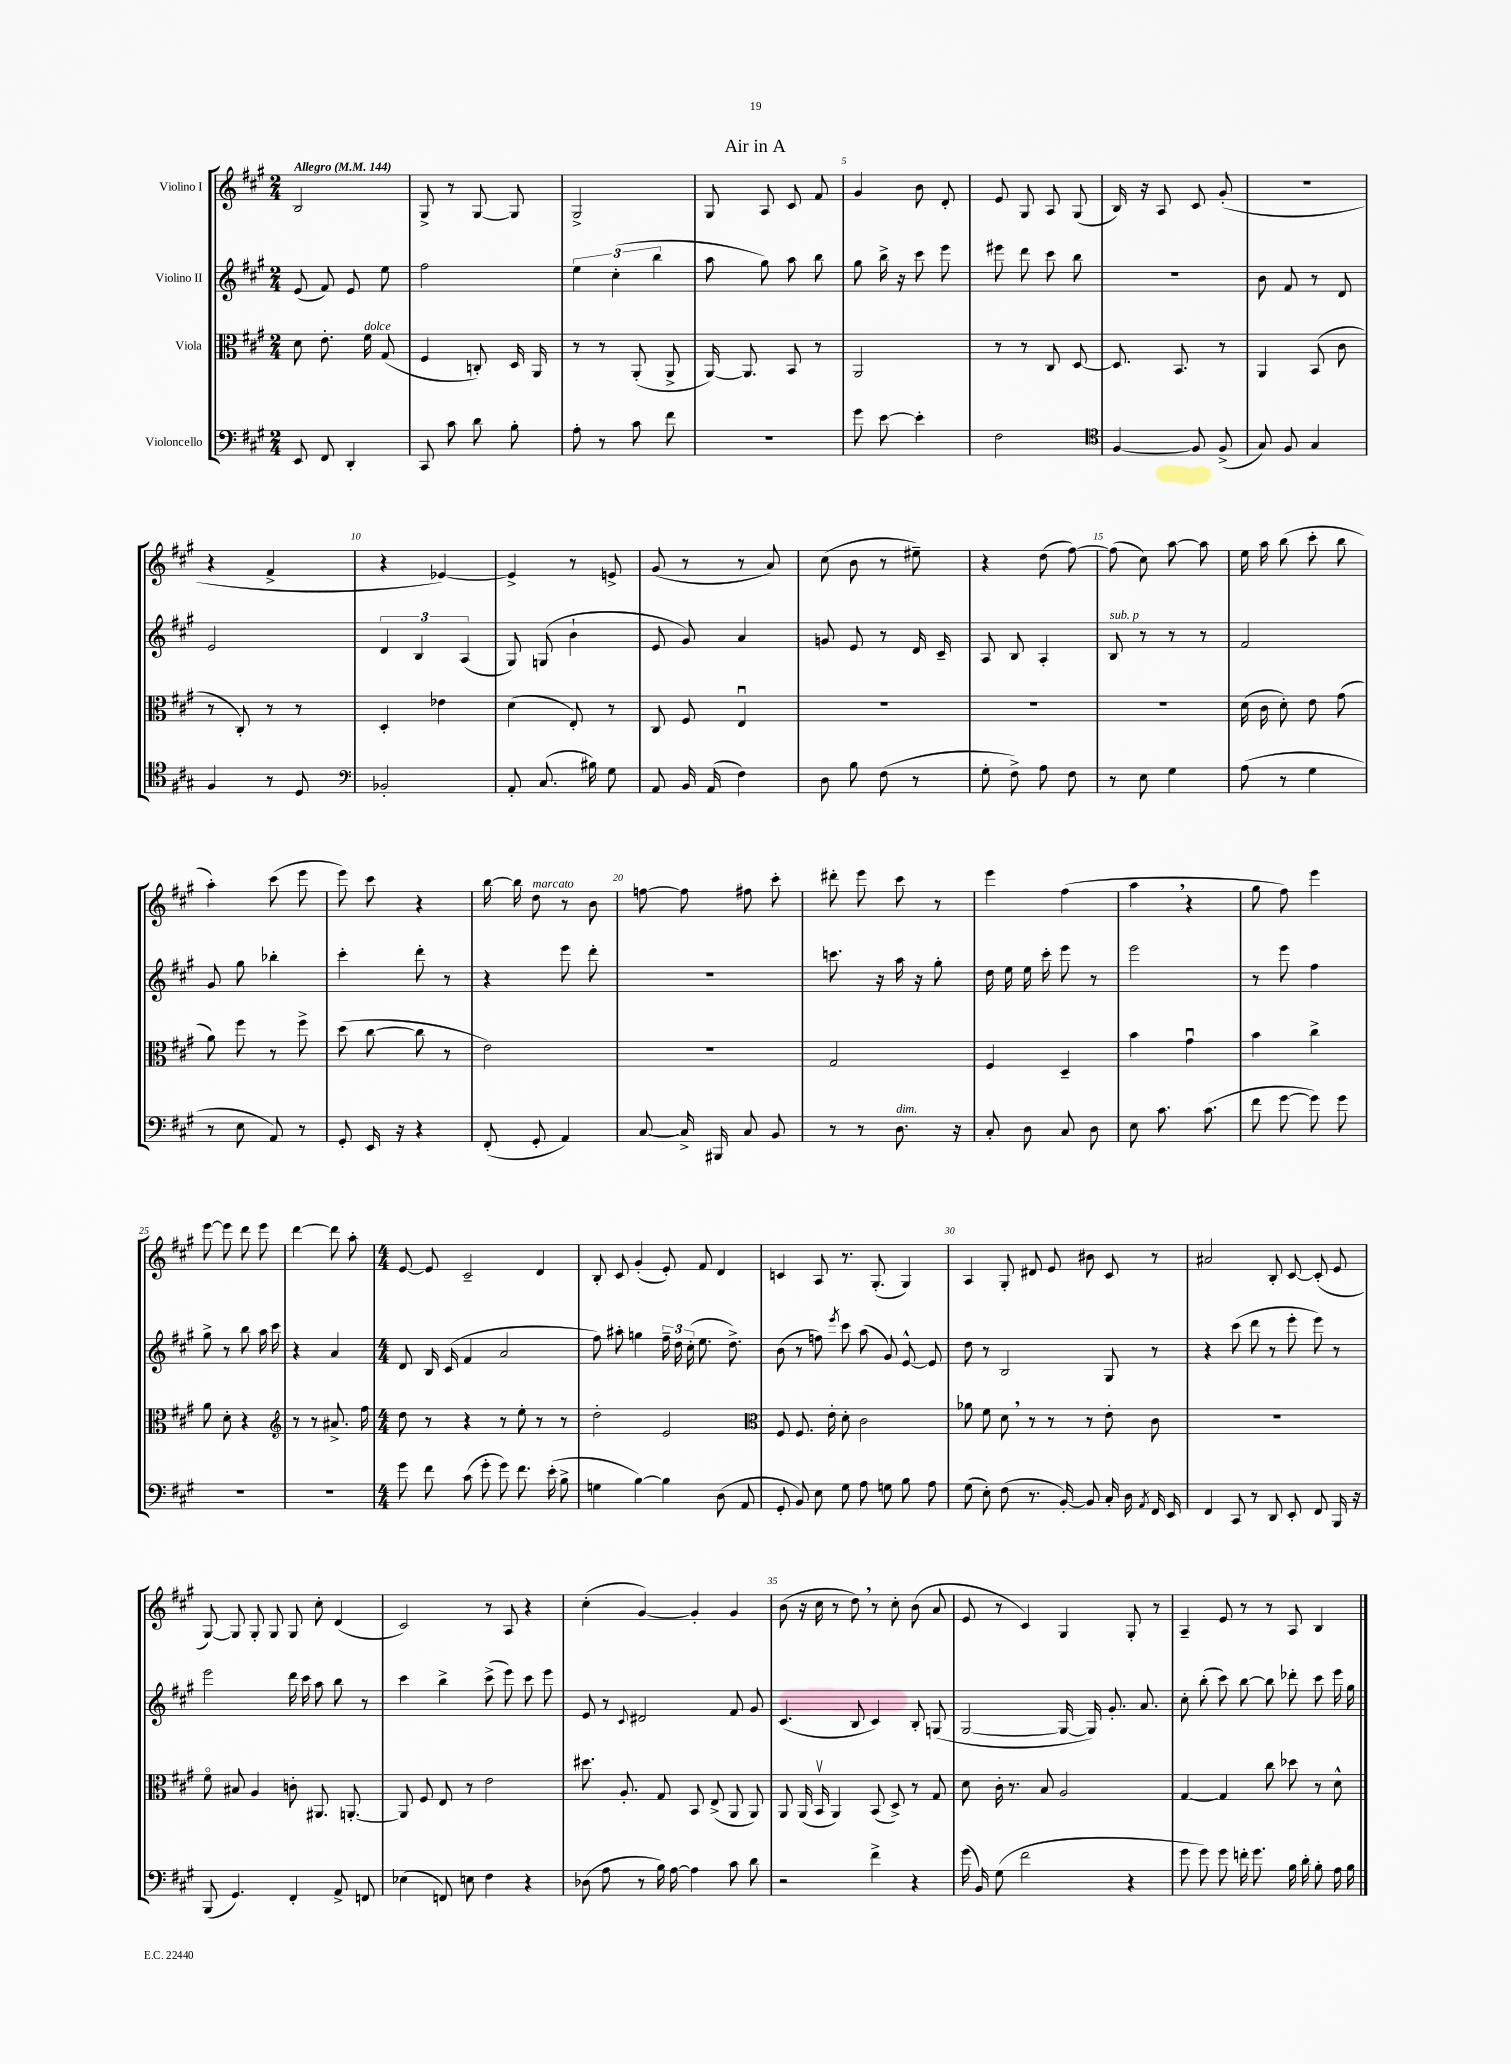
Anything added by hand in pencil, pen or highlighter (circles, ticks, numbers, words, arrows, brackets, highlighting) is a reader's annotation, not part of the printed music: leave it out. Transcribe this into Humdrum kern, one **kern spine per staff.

**kern	**kern	**kern	**kern
*part4	*part3	*part2	*part1
*staff4	*staff3	*staff2	*staff1
*I"Violoncello	*I"Viola	*I"Violino II	*I"Violino I
*clefF4	*clefC3	*clefG2	*clefG2
*k[f#c#g#]	*k[f#c#g#]	*k[f#c#g#]	*k[f#c#g#]
*M2/4	*M2/4	*M2/4	*M2/4
*MM144	*MM144	*MM144	*MM144
=1	=1	=1	=1
!	!	!	!LO:TX:a:B:t=Allegro
8EE/	8d\	(8e/	2B/
8FF#/	8.e'\	8f#/)	.
4DD'/	.	8e/	.
!	!LO:TX:a:i:t=dolce	!	!
.	16f#\	.	.
.	(8G#/	8ee\	.
=2	=2	=2	=2
8CC#/	4F#/	2ff#\	8G#^/
8c#\	.	.	8r
8d\	8Cn'/)	.	[8G#/
8B'\	16D/	.	8G#/]
.	16AA/	.	.
=3	=3	=3	=3
8A'\	8r	6ee\	2G#^/
8r	8r	.	.
.	.	(6cc#'\	.
8c#\	(8AA'/	.	.
.	.	6bb\	.
8f#\	8AA^/	.	.
=4	=4	=4	=4
2r	[16AA/)	8aa\	8G#/
.	8.AA/]	.	.
.	.	8gg#\)	8A/
.	8BB/	8aa\	8c#/
.	8r	8bb\	8f#/
=5	=5	=5	=5
8g#\	2AA/	8gg#\	4g#/
[8e\	.	16bb^\	.
.	.	16r	.
4e'\]	.	8ccc#\	8b\
.	.	8eee\	8d'/
=6	=6	=6	=6
2F#\	8r	8eee#X\	8e/
.	8r	8ddd\	8G#/
.	8C#/	8ccc#\	8A/
.	[8D/	8bb\	(8G#/
=7	=7	=7	=7
*clefC4	*	*	*
[4F#/	8.D/]	2r	16B/)
.	.	.	16r
.	.	.	8A/
.	8.BB/	.	.
8F#/]	.	.	8c#/
(8F#^/	8r	.	(8g#'/
=8	=8	=8	=8
8G#/)	4AA/	8b\	2r
8F#/	.	8f#/	.
4G#/	(8BB/	8r	.
.	8c#\	8d/	.
!!LO:LB:g=z
=9	=9	=9	=9
4F#/	8r	2e/	4r
.	8C#'/)	.	.
8r	8r	.	4f#^/
8D/	8r	.	.
=10	=10	=10	=10
*clefF4	*	*	*
2BB-X'/	4D'/	6d/	4r
.	.	6B/	.
.	4e-X\	.	[4e-X/)
.	.	(6A/	.
=11	=11	=11	=11
8AA'/	(4d\	8G#/)	4e-^/]
(8.C#/	.	(8Gn/	.
.	8E'/)	4b`\	8r
16B#X\)	.	.	.
8G#\	8r	.	8en^/
=12	=12	=12	=12
8AA/	8C#/	8e/	(8g#/
16BB/	8F#/	8g#/)	8r
(16AA/	.	.	.
4F#\)	4Eu/	4a/	8r
.	.	.	8a/)
=13	=13	=13	=13
8D\	2r	8gn/	(8cc#\
8B\	.	8e/	8b\
(8F#\	.	8r	8r
8r	.	16d/	8ee#X~\)
.	.	16c#~/	.
=14	=14	=14	=14
8G#'\	2r	8A/	4r
8F#^\)	.	8B/	.
8A\	.	4A'/	(8dd\
8F#\	.	.	[8ff#\)
=15	=15	=15	=15
!	!	!LO:TX:a:i:t=sub. p	!
8r	2r	8B/	(8ff#\]
8E\	.	8r	8cc#\)
4G#\	.	8r	[8aa\
.	.	8r	8aa\]
=16	=16	=16	=16
(8A\	(16d\	2f#/	16ee\
.	16c#\	.	16aa\
8r	8d'\)	.	(8bb\
4G#\	8e\	.	8ccc#'\
.	(8g#\	.	8bb\
!!LO:LB:g=z
=17	=17	=17	=17
8r	8a\)	8g#/	4aa'\)
8E\	8ff#\	8gg#\	.
8AA/)	8r	4bb-X'\	(8ccc#\
8r	8ff#^\	.	8eee\
=18	=18	=18	=18
8GG#'/	(8dd\	4ccc#'\	8eee\)
16EE/	[8cc#\	.	8ccc#\
16r	.	.	.
4r	8cc#\]	8ddd'\	4r
.	8r	8r	.
=19	=19	=19	=19
(8FF#'/	2e\)	4r	[16bb\
.	.	.	16bb\]
!	!	!	!LO:TX:a:i:t=marcato
8GG#'/	.	.	8dd\
4AA/)	.	8eee\	8r
.	.	8ddd'\	8b\
=20	=20	=20	=20
[8C#/	2r	2r	[8ffn\
16C#^/]	.	.	8ff\]
16BBB#X/	.	.	.
8C#/	.	.	8ff#X\
8BB/	.	.	8ccc#'\
=21	=21	=21	=21
8r	2G#/	8.cccn\	8ddd#X'\
8r	.	.	8eee\
.	.	16r	.
!LO:TX:a:i:t=dim.	!	!	!
8.D\	.	16aa\	8ccc#\
.	.	16r	.
.	.	8gg#'\	8r
16r	.	.	.
=22	=22	=22	=22
8C#'/	4F#/	16dd\	4eee\
.	.	16ee\	.
8D\	.	16ee\	.
.	.	16ccc#'\	.
8C#/	4D~/	8eee\	(4ff#\
8D\	.	8r	.
=23	=23	=23	=23
8E\	4b\	2eee\	4aa,\
8.c#\	.	.	.
.	4g#u\	.	4r
(8.c#\	.	.	.
=24	=24	=24	=24
8f#\	4b\	8r	8gg#\
[8g#\	.	8eee\	8ff#\)
8g#\])	4cc#^\	4ff#\	4eee\
8g#\	.	.	.
!!LO:LB:g=z
=25	=25	=25	=25
2r	8a\	8gg#^\	[8eee\
.	8d'\	8r	8eee\]
.	4r	8bb\	8ddd\
.	.	16aa\	8eee\
.	.	16ccc#\	.
=26	=26	=26	=26
*	*clefG2	*	*
2r	8r	4r	[4ddd\
.	8r	.	.
.	8.a#X^/	4a/	8ddd\]
.	.	.	8aa'\
.	16ff#\	.	.
=27	=27	=27	=27
*M4/4	*M4/4	*M4/4	*M4/4
8g#\	8dd\	8d/	[8e/
8f#\	8r	16B/	8e/]
.	.	(16c#/	.
(8c#\	4r	4f#/	2c#~/
8g#'\	.	.	.
8g#\)	8r	2a/	.
8.f#\	8ee'\	.	.
.	8r	.	4d/
(16e'\	.	.	.
8B^\	8r	.	.
=28	=28	=28	=28
4Gn\	2dd'\	8ff#\)	8B'/
.	.	8aa#X'\	8c#/
[4B\)	.	4ggn\	(4g#'/
4B\]	2e/	24ff#~\	8e'/)
.	.	24dd\	.
.	.	(24cc#'\	.
.	.	8.ee\	8f#/
(8D\	.	.	4d/
.	.	8.dd^\)	.
8AA/	.	.	.
=29	=29	=29	=29
*	*clefC3	*	*
8GG#'/	8F#/	(8b\	4cn/
8BB/)	8.F#/	8r	.
8E\	.	8ffn\)	8A/
.	16e'\	.	.
.	.	8qeee/	.
8G#\	8d'\	8ccc#\	8.r
8A\	2c#\	(8aa\	.
.	.	.	(8.G#'/
8Gn\	.	8g#/)	.
8B\	.	[8e^^/	4G#/)
8A\	.	8e/]	.
=30	=30	=30	=30
(8G#\	8a-X\	8dd\	4A/
8E'\)	8f#\	8r	.
(8F#\	8d,\	2B/	8G#'/
8.r	8r	.	8d#X/
.	8r	.	8e/
[16BB'/)	.	.	.
8BB/]	8r	.	8b#X\
16C#'/	8e'\	8G#/	8c#/
16D\	.	.	.
8qAA/	.	.	.
16FF#/	8c#\	8r	8r
16EE/	.	.	.
=31	=31	=31	=31
4FF#/	1r	4r	2a#X/
8CC#/	.	(8ccc#\	.
8r	.	8ddd\	.
8DD/	.	8r	8B'/
8EE'/	.	8eee'\	[8c#/
8FF#/	.	8eee\)	(8c#'/]
16BBB/	.	8r	8e/
16r	.	.	.
!!LO:LB:g=z
=32	=32	=32	=32
(8BBB/	8f#\	2eee\	[8G#/)
4.GG#/)	8B#X/	.	8G#/]
.	4A/	.	8G#'/
.	.	.	8G#/
4FF#'/	8cn'\	16ddd\	8G#/
.	.	16ccc#\	.
.	8.AA#X/	8aa\	8cc#'\
8AA^/	.	8bb\	(4d/
.	[8.AAn'/	.	.
8FFn/	.	8r	.
=33	=33	=33	=33
(4E-X\	8AA/]	4ccc#\	2c#/)
.	8F#/	.	.
8FFn/)	8E/	4bb^\	.
8En\	8r	.	.
4F#\	2e\	(8ccc#^\	8r
.	.	8eee\)	8A/
4r	.	8ccc#\	4r
.	.	8eee\	.
=34	=34	=34	=34
(8D-X\	8.dd#X\	8e/	(4cc#'\
8A\	.	8r	.
.	8.A'/	.	.
.	.	8qqc#/	.
8r	.	2d#X/	[4g#/)
16B\)	8G#/	.	.
[16A\	.	.	.
4A\]	8BB/	.	4g#'/]
.	(8E^/	.	.
8c#\	8AA/	8f#/	4g#/
8d\	8AA/)	8g#/	.
=35	=35	=35	=35
2r	8AA/	(4.c#/	(8b\
.	(16AA/	.	16r
.	16BBv/	.	16cc#\
.	4AA/)	.	8r
.	.	8B/	8dd,\)
4f#^\	(8BB/	4c#/)	8r
.	8D^/)	.	8cc#'\
4r	8r	8B'/	(8b\
.	8G#/	(8Gn/	8a/
=36	=36	=36	=36
(16g#\	8d\	[2G#/	8e/
16BB/)	.	.	.
(8G#\	16c#'\	.	8r
.	8.r	.	.
2f#\	.	.	4c#/)
.	8B/	.	.
.	2A/	16G#/_	4G#/
.	.	16G#/])	.
.	.	8.g#'/	.
4r	.	.	8G#'/
.	.	8.a/	.
.	.	.	8r
=37	=37	=37	=37
8g#\	[4G#/	8cc#'\	4A~/
8g#\)	.	(8bb'\	.
8g#\	4G#/]	8ccc#\)	8e/
16fn'\	.	[8bb\	8r
8.g#\	.	.	.
.	8cc#\	8bb\]	8r
16B\	8dd-X\	8ddd-X'\	8A/
16d'\	.	.	.
8B'\	8r	8ccc#\	4B/
16A\	8d^^\	16eee\	.
16B\	.	16gg#\	.
==	==	==	==
*-	*-	*-	*-
